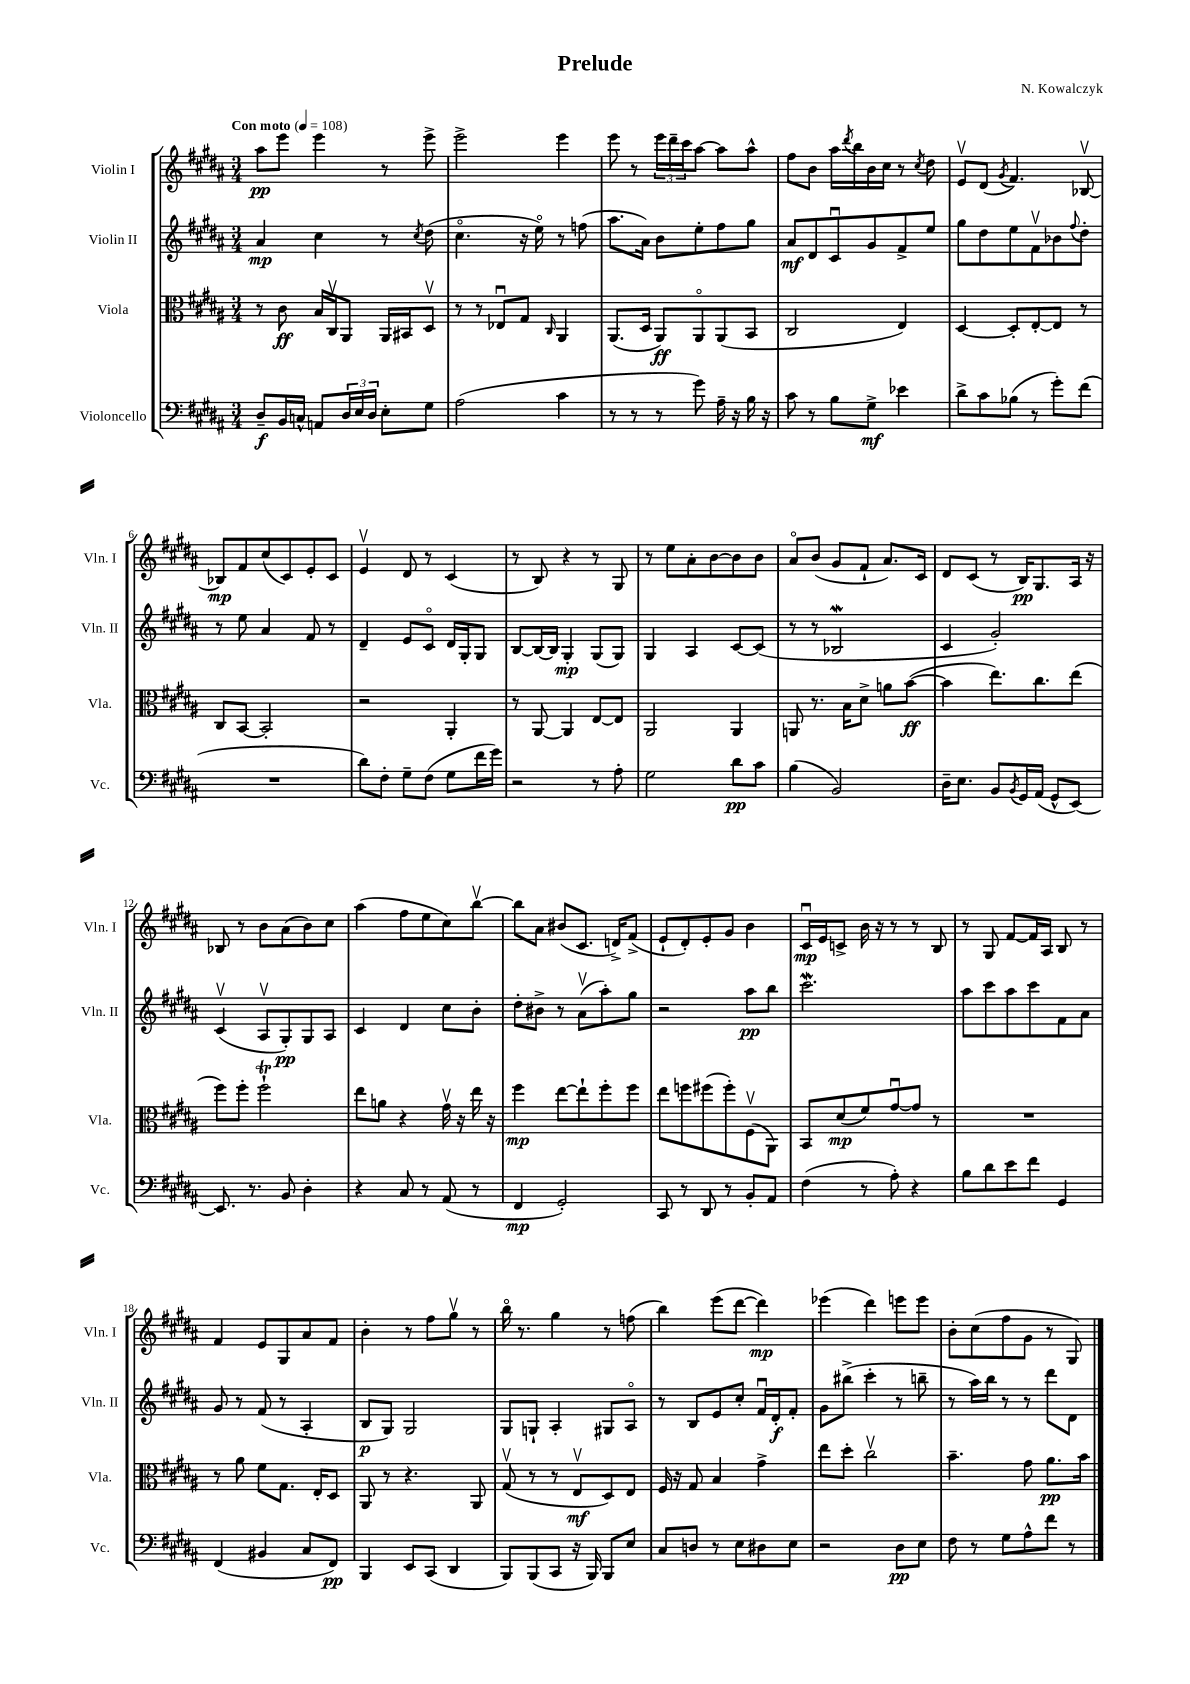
\header { title = "Prelude" composer = "N. Kowalczyk" }
<<
\new StaffGroup <<
\new Staff = "s0" \with { instrumentName = "Violin I" shortInstrumentName = "Vln. I" } {
    \clef treble \key b \major \numericTimeSignature \time 3/4 \tempo "Con moto" 4 = 108
    ais''8\pp e'''8 e'''4 r8 e'''8-> |
    e'''2-> e'''4 |
    e'''8 r8 \tuplet 3/2 { e'''16 dis'''16-- cis'''16 } ais''8~ ais''8 ais''8-^ |
    fis''8 b'8 ais''16 \acciaccatura { dis'''8 } b''16 b'16 cis''16 r8 \acciaccatura { cis''8 } dis''8 |
    e'8\upbow dis'8( \acciaccatura { gis'8 } fis'4.) bes8~\upbow |
    bes8\mp fis'8 cis''8( cis'8) e'8-. cis'8 |
    e'4\upbow dis'8 r8 cis'4( |
    r8 b8) r4 r8 gis8 |
    r8 e''8 ais'8-. b'8~ b'8 b'8 |
    ais'8\flageolet b'8( gis'8 fis'8-! ais'8.) cis'16 |
    dis'8 cis'8( r8 b16\pp) gis8. ais16 r16 |
    bes8 r8 b'8 ais'8( b'8) cis''8 |
    ais''4( fis''8 e''8 cis''8) b''8~\upbow |
    b''8 ais'8 bis'8( cis'8. d'16->) fis'8->( |
    e'8-! dis'8-.) e'8-. gis'8 b'4 |
    cis'16\downbow\mp e'16 c'8-> b'16 r16 r8 r8 b8 |
    r8 gis8 fis'8~ fis'16 ais16 b8 r8 |
    fis'4 e'8 gis8 ais'8 fis'8 |
    b'4-. r8 fis''8 gis''8\upbow r8 |
    b''16\flageolet r8. gis''4 r8 f''8( |
    b''4) e'''8( dis'''8~ dis'''4\mp) |
    ees'''4( dis'''4) e'''8 e'''8 |
    b'8-. cis''8( fis''8 gis'8 r8 gis8) \bar "|." |
}
\new Staff = "s1" \with { instrumentName = "Violin II" shortInstrumentName = "Vln. II" } {
    \clef treble \key b \major \numericTimeSignature \time 3/4
    ais'4\mp cis''4 r8 \acciaccatura { cis''8 } dis''8( |
    cis''4.\flageolet r16 e''16\flageolet) r8 f''8( |
    ais''8. ais'16) b'8 e''8-. fis''8 gis''8 |
    ais'8\mf dis'8 cis'8\downbow gis'8 fis'8-> e''8 |
    gis''8 dis''8 e''8 fis'8\upbow bes'8 \appoggiatura { fis''8 } dis''8-. |
    r8 e''8 ais'4 fis'8 r8 |
    dis'4-- e'8 cis'8\flageolet dis'16 gis16-. gis8 |
    b8~ b16~ b16 gis4-.\mp gis8( gis8) |
    gis4 ais4 cis'8~ cis'8( |
    r8 r8 bes2\mordent |
    cis'4 gis'2-.) |
    cis'4\upbow( ais8\upbow gis8-.\pp) gis8 ais8 |
    cis'4 dis'4 cis''8 b'8-. |
    dis''8-. bis'8-> r8 ais'8\upbow( ais''8-.) gis''8 |
    r2 ais''8\pp b''8 |
    cis'''2.\mordent |
    ais''8 cis'''8 ais''8 cis'''8 fis'8 ais'8 |
    gis'8 r8 fis'8( r8 ais4-. |
    b8\p gis8) gis2 |
    gis8 g8-! ais4-. gis8 ais8\flageolet |
    r8 b8 e'8 cis''8-. fis'16\downbow dis'16-.\f fis'8-. |
    gis'8 bis''8->( cis'''4-. r8 b''8-- |
    r8 ais''16) b''16 r8 r8 dis'''8 dis'8 \bar "|." |
}
\new Staff = "s2" \with { instrumentName = "Viola" shortInstrumentName = "Vla." } {
    \clef alto \key b \major \numericTimeSignature \time 3/4
    r8 cis'8\ff b16 cis16\upbow ais,8 ais,16 bis,16 dis8\upbow |
    r8 r8 ees8\downbow gis8 \grace { cis16 } ais,4 |
    ais,8.( dis16 ais,8\ff) ais,8\flageolet ais,8( b,8 |
    cis2 e4) |
    dis4~ dis8-. e8~-. e8 r8 |
    cis8 b,8~ b,2-. |
    r2 ais,4-. |
    r8 ais,8~ ais,4 e8~ e8 |
    ais,2 ais,4 |
    a,8 r8. b16 dis'8-> a'8 b'8~\ff( |
    b'4 e''8.) cis''8. e''8( |
    fis''8) fis''8-. fis''2-!\trill |
    e''8 a'8 r4 gis'16\upbow r16 e''16 r16 |
    fis''4\mp e''8~ e''8-! fis''8-. fis''8 |
    e''8 f''8 fis''8( fis''8-.) fis8\upbow( ais,8) |
    b,8 dis'8\mp( fis'8) gis'8~\downbow gis'8 r8 |
    R2. |
    r8 ais'8 fis'8 gis8. e16-. dis8 |
    ais,8 r8 r4. ais,8 |
    gis8\upbow( r8 r8 e8\upbow\mf dis8) e8 |
    fis16 r16 gis8 b4 gis'4-> |
    e''8 dis''8-. cis''2\upbow |
    b'4.-- gis'8 ais'8.\pp b'16 \bar "|." |
}
\new Staff = "s3" \with { instrumentName = "Violoncello" shortInstrumentName = "Vc." } {
    \clef bass \key b \major \numericTimeSignature \time 3/4
    dis8--\f b,16 c16-^ a,8 \tuplet 3/2 { dis16 e16 dis16 } e8-. gis8 |
    ais2( cis'4 |
    r8 r8 r8 gis'8) ais16-- r16 b16 r16 |
    cis'8 r8 b8 gis8->\mf ees'4 |
    dis'8-> cis'8 bes8( r8 gis'8-.) fis'8( |
    R2. |
    dis'8) fis8-. gis8-- fis8( gis8 fis'16 gis'16) |
    r2 r8 ais8-. |
    gis2 dis'8\pp cis'8 |
    b4( b,2) |
    dis16-- e8. b,8 \acciaccatura { b,8 } gis,16 ais,16( gis,8-^ e,8~) |
    e,8. r8. b,8 dis4-. |
    r4 cis8 r8 ais,8( r8 |
    fis,4\mp gis,2-.) |
    cis,8 r8 dis,8 r8 b,8-. ais,8 |
    fis4( r8 ais8-.) r4 |
    b8 dis'8 e'8 fis'8 gis,4 |
    fis,4( bis,4 cis8 fis,8\pp) |
    b,,4 e,8 cis,8( dis,4 |
    b,,8) b,,8( cis,8 r16 b,,16) b,,8 e8 |
    cis8 d8 r8 e8 dis8 e8 |
    r2 dis8\pp e8 |
    fis8 r8 gis8 ais8-^ fis'8 r8 \bar "|." |
}
>>
>>
